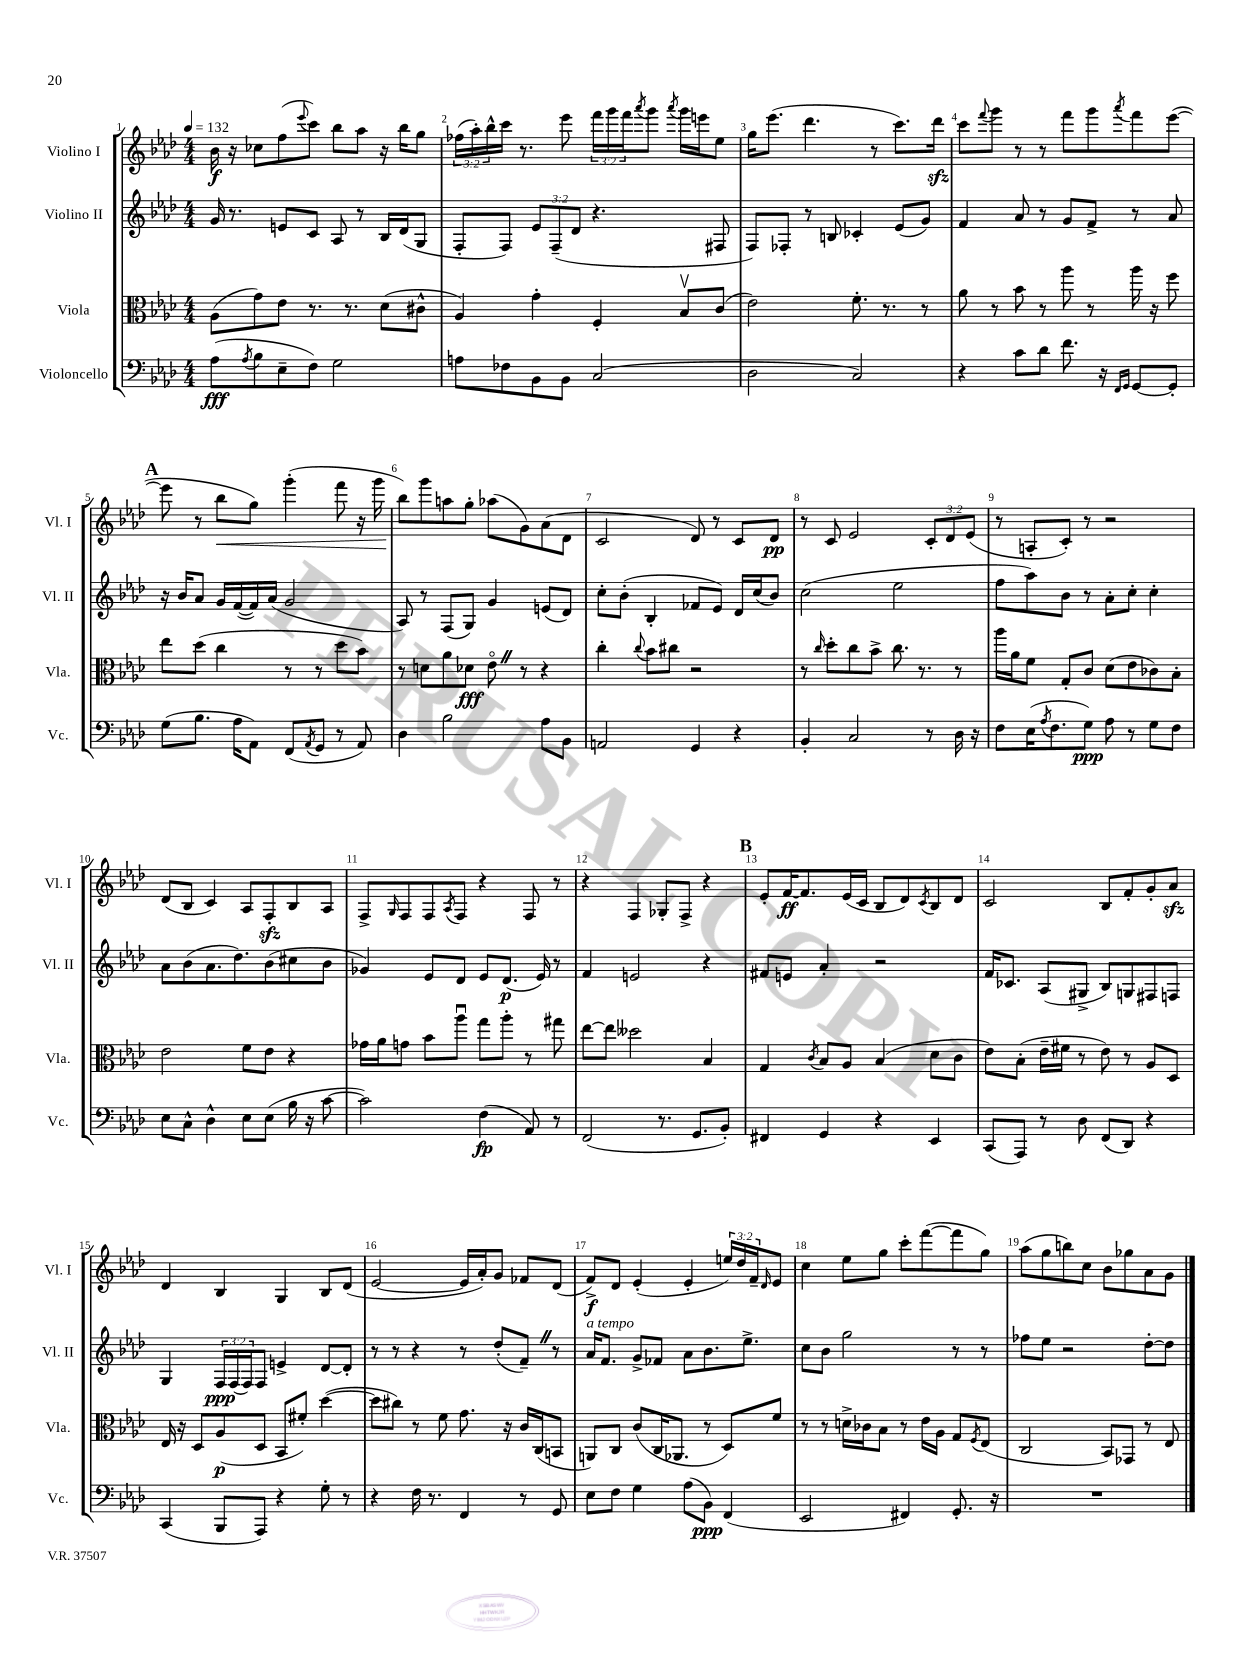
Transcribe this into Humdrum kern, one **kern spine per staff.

**kern	**kern	**kern	**kern
*staff4	*staff3	*staff2	*staff1
*clefF4	*clefC3	*clefG2	*clefG2
*k[b-e-a-d-]	*k[b-e-a-d-]	*k[b-e-a-d-]	*k[b-e-a-d-]
*M4/4	*M4/4	*M4/4	*M4/4
*MM132	*MM132	*MM132	*MM132
(8A-	(8A-	16g	16b-
.	.	8.r	16r
8qA-	.	.	.
8B-	8g)	.	8cc-
8E-~	8e-	8e	(8ff
.	.	.	8qqeee-
8F)	8.r	8c	8ccc)
2G	.	8A-	8bb-
.	8.r	.	.
.	.	8r	8aa-
.	(8d-	16B-	16r
.	.	(16d-	16bb-
.	8c#^^	8G	8gg
=	=	=	=
8A	4A-)	8F'	(24ff-
.	.	.	24aa-')
.	.	.	24bb-^^
8F-	.	8F)	16ccc
.	.	.	8.r
8BB-	4g'	12e-	.
.	.	(12F~	.
8BB-	.	.	8eee-
.	.	12d-	.
(2C	4F'	4.r	24fff
.	.	.	24ggg
.	.	.	24fff
.	.	.	8qaaa-
.	.	.	8ggg
.	.	.	8qaaa-
.	8B-v	.	16ggg
.	.	.	16eee
.	(8c	8F#	8ee-
=	=	=	=
2D-	2e-)	8F)	16gg
.	.	.	(8.eee-
.	.	8F-'	.
.	.	8r	4.ddd-
.	.	8B	.
2C)	8.f'	4c-'	.
.	.	.	8r
.	8.r	.	.
.	.	(8e-	8.ccc)
.	8r	8g)	.
.	.	.	16ddd-
=	=	=	=
4r	8a-	4f	8ccc
.	.	.	8qqfff
.	8r	.	8ggg
8c	8b-	8a-	8r
8d-	8r	8r	8r
8.f	8aa-	8g	8fff
.	8r	8f^	8ggg
16r	.	.	.
16qqFF	.	.	.
16qqGG	.	.	8qaaa-
[8GG	16aa-	8r	8fff
.	16r	.	.
8GG']	8ff	8a-	([8eee-
=	=	=	=
(8G	8ee-	16r	8eee-]
.	.	16b-	.
8.B-	(8dd-	8a-	8r
.	4cc	16g	8bb-
16A-	.	([16f	.
8AA-)	.	16f])	8gg)
.	.	(16a-	.
(8FF	8r	2g	(4ggg'
8qAA-	.	.	.
8GG	8r	.	.
8r	8dd-	.	8fff
8AA-)	8b-)	.	16r
.	.	.	16ggg
=	=	=	=
4D-	8r	8A-)	8bb-)
.	8d	8r	8ggg
2B-	8a-	(8F	8aa
.	8d-	8G)	8gg'
.	8e-o	4g	(8aa-
.	8r	.	8g)
8A-	4r	(8e	(8a-
8BB-	.	8d-)	8d-
=	=	=	=
2AA	4cc'	8cc'	2c
.	.	(8b-'	.
.	8qqcc	.	.
.	8b-	4B-'	.
.	8cc#	.	.
4GG	2r	8f-	8d-)
.	.	8e-)	8r
4r	.	16d-	8c
.	.	(16cc	.
.	.	8b-)	8d-
=	=	=	=
4BB-'	8r	(2cc	8r
.	16qqcc	.	.
.	8dd-'	.	8c
2C	8cc	.	2e-
.	8b-^	.	.
.	8.cc	2ee-	.
.	8.r	.	.
8r	.	.	12c'
.	.	.	12d-
16D-	8r	.	.
.	.	.	(12e-
16r	.	.	.
=	=	=	=
8F	16aa-	8ff	8r
.	16a-	.	.
(16E-	8f	8aa-)	8A'
8qA-	.	.	.
8.F	.	.	.
.	8G'	8b-	8c')
8G)	8c	8r	8r
8A-	(8d-	8a-'	2r
8r	8e-	8cc'	.
8G	8c-)	4cc'	.
8F	8B-'	.	.
=	=	=	=
8E-	2e-	8a-	(8d-
8C^^	.	(8b-	8B-
4D-^^	.	8.a-	4c)
.	.	8.dd-)	.
8E-	8f	.	8A-
(8E-	8e-	(8b-	8F'
16B-	4r	8cc#	8B-
16r	.	.	.
[8c	.	8b-	8A-
=	=	=	=
2c])	16g-	4g-)	8F^
.	16a-	.	.
.	.	.	16qqG
.	8g	.	8F
.	8b-	8e-	8F
.	.	.	8qA-
.	8aa-u	8d-	8F
(4F	8gg	8e-	4r
.	8aa-'	(8.d-	.
8AA-)	8r	.	8F
.	.	16e-)	.
8r	8gg#	8r	8r
=	=	=	=
(2FF	[8ee-	4f	4r
.	8ee-]	.	.
.	2dd--	2e	4F
8.r	.	.	8G-'
.	.	.	8F^
8.GG	.	.	.
.	4B-	4r	4r
8BB-')	.	.	.
=	=	=	=
4FF#	4G	8f#	8e-'
.	.	8e	[16f
.	.	.	8.f]
.	8qc	.	.
4GG	8B-	4a-'	.
.	8A-	.	(16e-
.	.	.	16c
4r	(4B-	2r	8B-
.	.	.	8d-)
.	.	.	8qc
4EE-	8d-	.	8B-
.	8c	.	8d-
=	=	=	=
(8CC	8e-)	16f	2c
.	.	8.c-	.
8AAA-)	(8B-'	.	.
8r	16e-~	(8A-	.
.	16f#	.	.
8D-	8r	8G#^	.
(8FF	8e-)	8B-)	8B-
8DD-)	8r	8G	8f'
4r	8A-	8F#	8g'
.	8D-	8F	8a-
=	=	=	=
(4CC	16E-	4G	4d-
.	16r	.	.
.	8D-	.	.
8BBB-	(8A-	24F	4B-
.	.	(24F	.
.	.	24F)	.
8AAA-)	8D-	8F	.
4r	8BB-	4e^	4G
.	8f#')	.	.
8G'	([4dd-	[8d-	8B-
8r	.	8d-']	(8d-
=	=	=	=
4r	8dd-]	8r	[2e-
.	8cc#)	8r	.
16F	8r	4r	.
8.r	.	.	.
.	8f	.	.
4FF	8.g	8r	16e-]
.	.	.	16a-')
.	.	(8dd-'	8g
.	16r	.	.
8r	16c	8f~)	8f-
.	(16C	.	.
8GG	8BB	8r	(8d-
=	=	=	=
8E-	8AA)	16a-	8f^)
.	.	8.f	.
8F	8C	.	8d-
4G	(8c	8g^	(4e-'
.	16C	8f-	.
.	8.AA-	.	.
(8A-	.	8a-	4e-'
8BB-)	8r	8.b-	.
(4FF	8D-)	.	24ee)
.	.	.	24dd-
.	.	8.ee-^	.
.	.	.	24f~
.	.	.	16qqd-
.	8f	.	8e-
=	=	=	=
2EE-	8r	8cc	4cc
.	8r	8b-	.
.	16d^	2gg	8ee-
.	16c-	.	.
.	8B-	.	8gg
4FF#)	8r	.	8ccc'
.	16e-	.	([8fff
.	16A-	.	.
8.GG'	8G	8r	8fff]
.	8qF	.	.
.	(8E-	8r	8gg)
16r	.	.	.
=	=	=	=
1r	2C	8ff-	(8aa-
.	.	8ee-	8gg
.	.	2r	8bb)
.	.	.	8cc
.	8BB-)	.	8b-
.	8GG-	.	8gg-
.	8r	[8dd-'	8a-
.	8E-	8dd-]	8g
==	==	==	==
*-	*-	*-	*-
